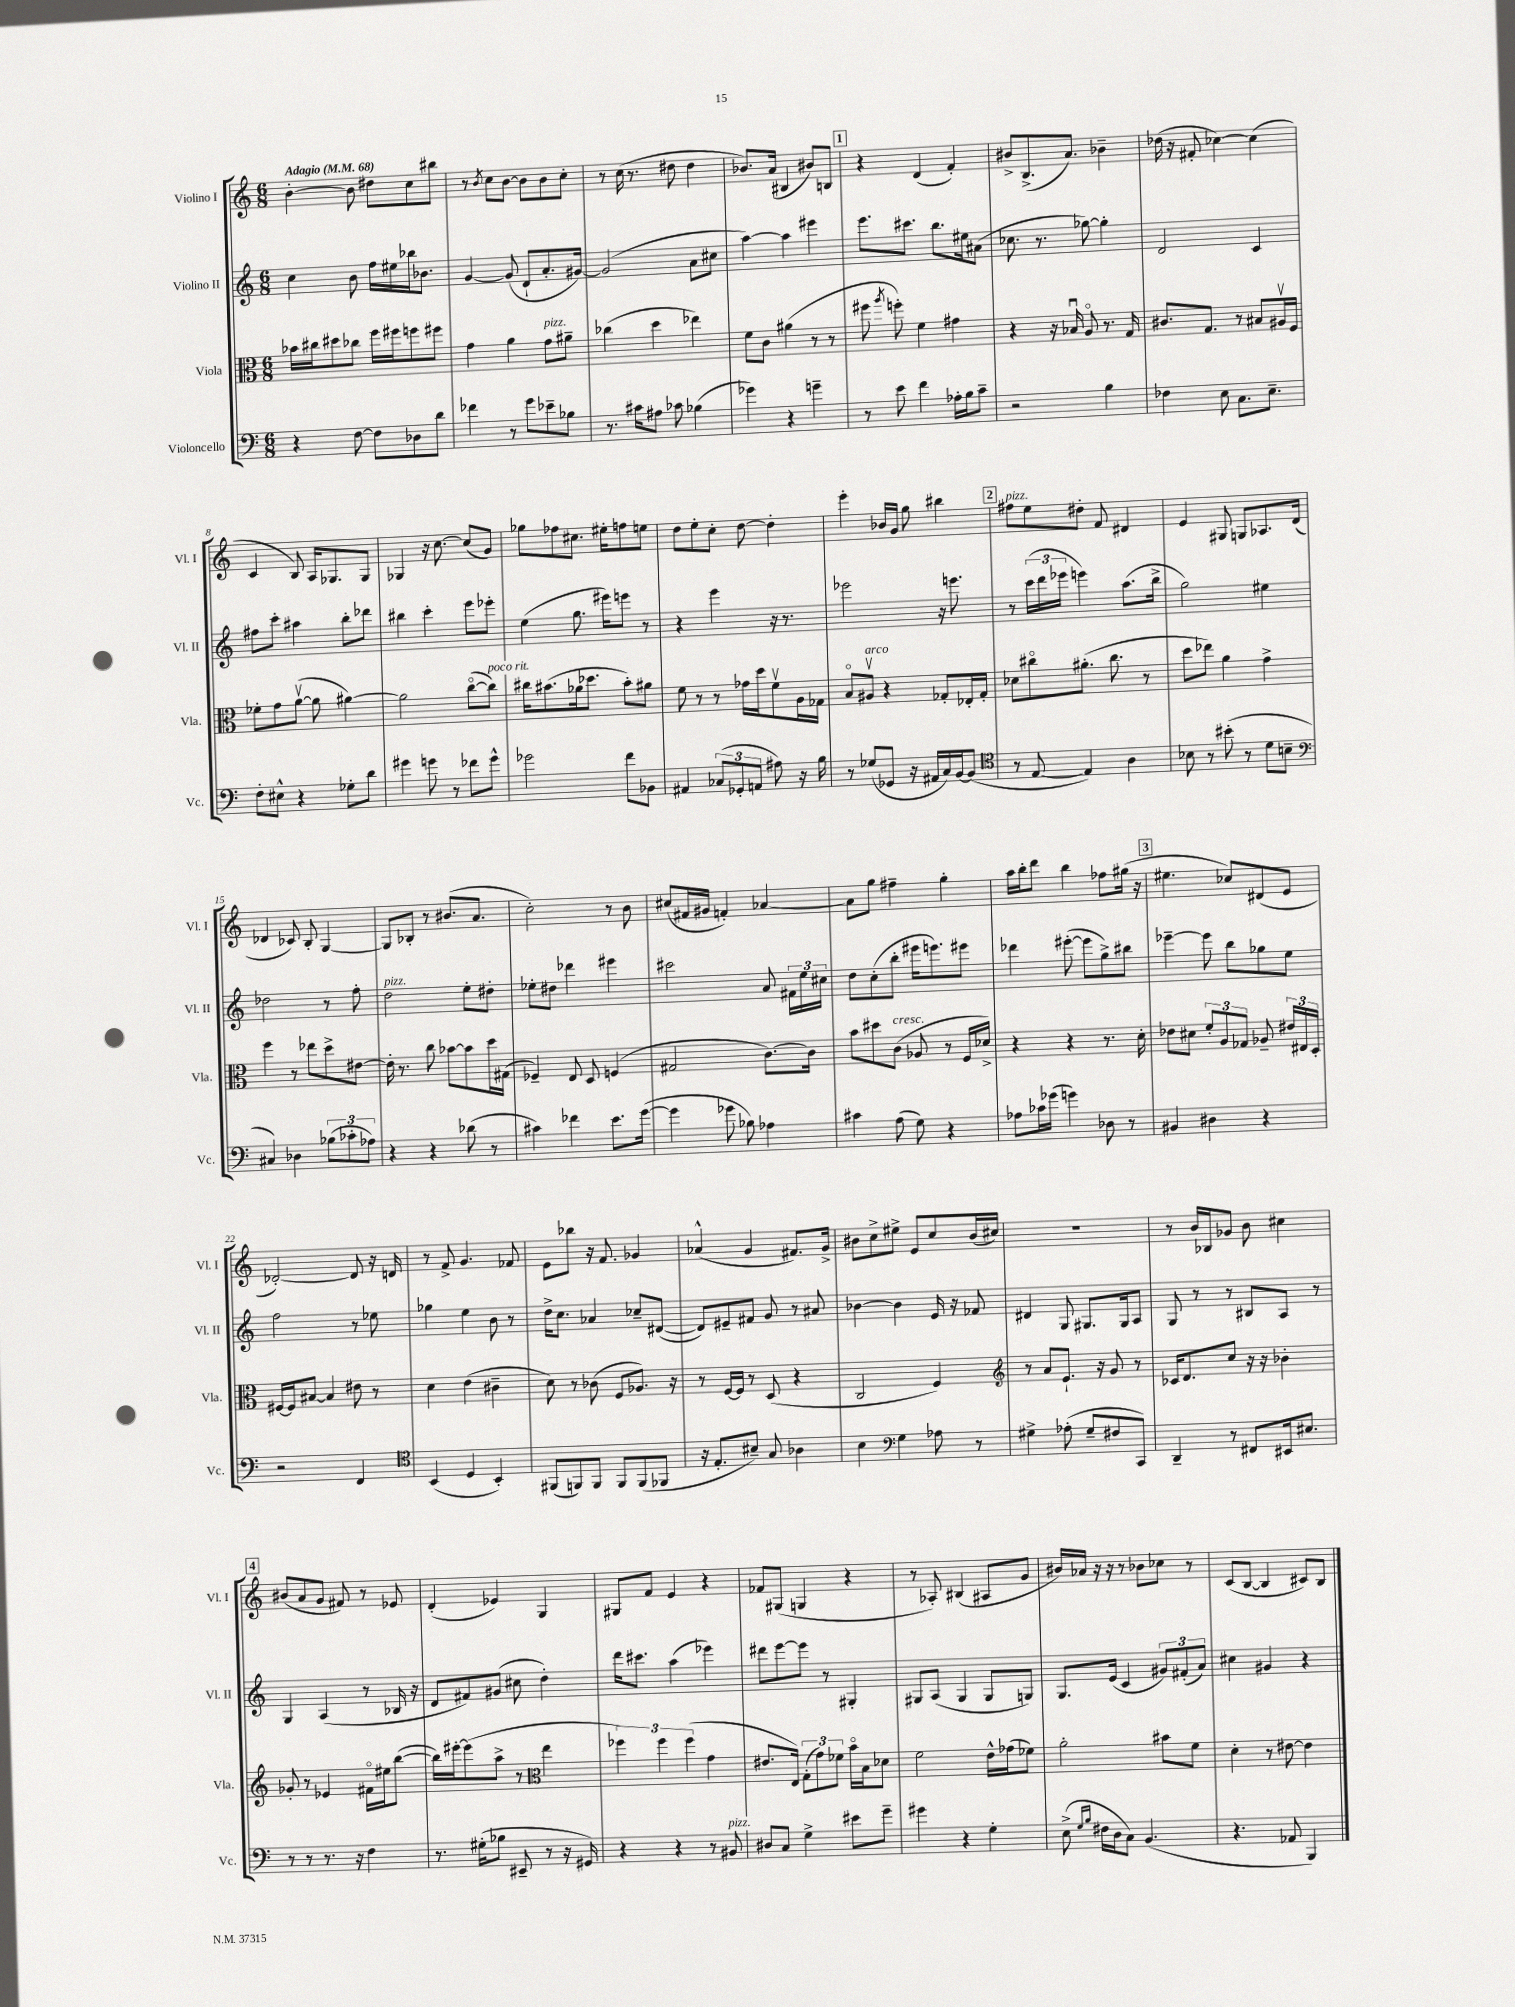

**kern	**kern	**kern	**kern
*part4	*part3	*part2	*part1
*staff4	*staff3	*staff2	*staff1
*I"Violoncello	*I"Viola	*I"Violino II	*I"Violino I
*I'Vc.	*I'Vla.	*I'Vl. II	*I'Vl. I
*clefF4	*clefC3	*clefG2	*clefG2
*k[]	*k[]	*k[]	*k[]
*M6/8	*M6/8	*M6/8	*M6/8
*MM68	*MM68	*MM68	*MM68
=1	=1	=1	=1
!	!	!	!LO:TX:a:B:t=Adagio
4r	16b-X\LL	4cc\	[4b'\
.	16cc#X\J	.	.
.	8dd#X\	.	.
[8F\	8cc-X\J	8b\	8b\]
8F\L]	16ff\LL	16ff\LL	8dd#X\L
.	16ff#X\J	16ee#X\	.
8D-X\	8ffn\	16bb-X\J	8cc\
.	.	8.b-X\J	.
8d\J	8ff#X\J	.	8bb#X\J
=2	=2	=2	=2
4f-X\	4g\	[4g/	8r
.	.	.	8qb/
.	.	.	8cc\L
8r	4a\	(8g/]	[8b\J
8g\L	.	8d`/L	8b\L]
!	!LO:TX:a:i:t=pizz.	!	!
8e-X~\	8g\L	8.a'/	8b\
8B-X\J	8a#X~\J	.	8cc'\J
.	.	[16g#X/Jk)	.
=3	=3	=3	=3
8.r	(4cc-X\	(2g#/]	8r
.	.	.	(16cc\
16c#X\KL	.	.	8.r
8A#X\J	4dd\	.	.
8c-X\	.	.	8dd#X\
(4B-X\	4ee-X\)	8a\L	4dd#\
.	.	8cc#X\J	.
=4	=4	=4	=4
4g-X\)	8f\L	[4aa\)	8.b-X/L)
.	8c\J	.	.
.	.	.	(16a/Jk
4r	(4a#X\	4aa\]	4B#X/
4gn~\	8r	4eee#X\	8b#X/L)
.	8r	.	8Bn/J
!!LO:REH:place=s1:t=1
=5	=5	=5	=5
8r	8ff#X\	8.eee\L	4r
.	8qaa/	.	.
8e\	8ffn'\)	.	.
.	.	8.ccc#X\J	.
4f\	4f\	.	(4d/
.	.	8.bb\L	.
16A-X'\LL	4g#X\	.	4f'/)
16B\J	.	16ee#X\k	.
8c~\J	.	(8a#X\J	.
=6	=6	=6	=6
2r	4r	8.cc-X\	8b#X^/L
.	.	.	(8.B^/
.	.	8.r	.
.	16r	.	.
.	16B-Xu/	.	8.a/J)
.	8A/	[8gg-X\)	.
4B\	8.r	4gg-'\]	4b-X~\
.	16G/	.	.
=7	=7	=7	=7
4F-X\	8.c#X/L	2d/	(16dd-X\
.	.	.	16r
.	.	.	8f#X'/
.	8.G/J	.	.
8E\	.	.	[4cc-X\)
8.C\L	8r	.	.
.	8B#X/L	4c/	(4cc-\]
8.E~\J	.	.	.
.	16A#Xv/L	.	.
.	16F/JJ	.	.
!!LO:LB:g=z
=8	=8	=8	=8
8F'\L	8f-X'\L	8ff#X\L	4c/
8E#X^^\J	8g\	8ccc'\J	.
4r	([8av\J	4aa#X\	8B/)
.	8a\]	.	16A/KL
.	.	.	8.G-X/
8G-X'\L	[4a#X\)	8bb'\L	.
8d\J	.	8ddd-X\J	8G-/J
=9	=9	=9	=9
4g#X\	2a#\]	4bb#X\	4G-X/
8gn\	.	4ccc'\	16r
.	.	.	[8.cc\
8r	.	.	.
8f-X\L	([8cc\L	8eee\L	(8cc/L]
!	!LO:TX:a:i:t=poco rit.	!	!
8g^^\J	8cc\J])	8eee-X'\J	8g/J)
=10	=10	=10	=10
2g-X\	16cc#X\KL	(4ee\	8gg-X\L
.	(8.b#X\	.	.
.	.	.	8ff-X\
.	16a-X\k	8.gg\	8.cc#X\J
.	8.dd-X\J	.	.
.	.	16eee#X\KL)	16ee#X'\KL
8f\L	8b#'\L)	8eeen\J	8ffn\
8BB-X\J	8a#X\J	8r	8een\J
=11	=11	=11	=11
4AA#X/	8f\	4r	8dd\L
.	8r	.	8ee'\
(12C-X/L	8r	4eee\	8cc'\J
12GG-X'/	.	.	.
.	16g-X\LL	.	[8dd\
12AAn/J	.	.	.
.	16dd\J	.	.
8A#X\)	8fv\	16r	4dd'\]
.	.	8.r	.
16r	16A\L	.	.
16B\	16G-X\JJ	.	.
=12	=12	=12	=12
8r	8B/L	2eee-X\	4eee'\
!	!LO:TX:a:i:t=arco	!	!
(8G-X/L	8A#Xv/J	.	.
8GG-X/J	4r	.	16b-X/LL
.	.	.	16g/JJ
16r	.	.	8gg\
16AA#X/LL	.	.	.
16C/)	8G-X'/L	16r	4bb#X\
[16BB/J	.	8.eeen\	.
(8BB/J]	16E-X'/L	.	.
.	16G-'/JJ	.	.
!!LO:REH:place=s1:t=2
=13	=13	=13	=13
*clefC4	*	*	*
!	!	!	!LO:TX:a:i:t=pizz.
8r	8d-X\L	8r	8ff#X\L
[8E/	8cc#X\	(24ccc\LL	8ee\
.	.	24ddd\	.
.	.	24eee-X\JJ	.
4E/])	(8.a#X'\J	4eeen\)	8dd#X'\J
.	.	.	8f/
.	8.cc#\	.	.
4A\	.	(8.aa\L	4d#X/
.	8r	.	.
.	.	16bb^\Jk	.
=14	=14	=14	=14
8B-X\	8dd\L	2gg\)	4e/
8r	8ee-X\J)	.	.
(8b#X'\	4a\	.	8G#X/
8r	.	.	8Gn/L
8d\L	4g^\	4ee#X\	8.A-X/
8Bn~\J	.	.	.
.	.	.	(16d/Jk
!!LO:LB:g=z
=15	=15	=15	=15
*clefF4	*	*	*
4C#X/)	4ff\	2dd-X\	4d-X/
4D-X\	8r	.	8c-X/)
.	8ee-X\L	.	8B'/
(12B-X\L	8dd^\	8r	[4G/
12c-X'\	.	.	.
.	[8e#X\J	8ff'\	.
12A-X\J)	.	.	.
=16	=16	=16	=16
!	!	!LO:TX:a:i:t=pizz.	!
4r	16e#'\]	2dd\	8G/L]
.	8.r	.	.
.	.	.	8B-X'/J
4r	8cc\	.	8r
.	[8b-X\L	.	(8.b#X/L
(8d-X\	8b-\]	8ee'\L	.
.	.	.	8.a/J
8r	16dd\L	8dd#X'\J	.
.	(16G#X\JJ	.	.
=17	=17	=17	=17
4c#X\)	4F-X~/)	8ee-X'\L	2cc'\)
.	.	8dd#X\J	.
4f-X\	8E/	4ddd-X\	.
.	8D/	.	.
8.e\L	(4Fn/	4eee#X\	8r
.	.	.	8b\
([16g\Jk	.	.	.
=18	=18	=18	=18
4g\]	2G#X/	2ccc#X\	(8cc#X/L
.	.	.	16f#X/L
.	.	.	16g#X/JJ
8g-X\	.	.	4fn'/)
8B-X\)	.	.	.
4A-X\	[8.c\L)	8a/	[4a-X/
.	.	24f#X\LL	.
.	.	24ee\	.
.	16c\Jk]	.	.
.	.	24cc#X\JJ	.
=19	=19	=19	=19
4c#X\	8b\L	8dd\L	8a-\L]
.	8dd#X\	(8cc'\	8gg\J
!	!LO:TX:a:i:t=cresc.	!	!
(8A\	(8c\J	8bb'\J	4ff#X~\
8G\)	8A-X/	16eee#X\KL	.
.	.	8.eeen\)	.
4r	8r	.	4gg'\
.	16F/LL	8eee#X\J	.
.	16d-X^/JJ)	.	.
=20	=20	=20	=20
8A-X\L	4r	4ddd-X\	16aa\LL
.	.	.	16bb'\J
16c-X\L	.	.	8ddd\J
(16g-X\JJ	.	.	.
4gn\)	4r	([8eee#X'\	4bb\
.	.	8eee#\L]	.
8D-X\	8.r	8gg^\)	8ff-X\L
8r	.	8bb#X\J	(16gg#X\Jk
.	16d'\	.	16r
!!LO:REH:place=s1:t=3
=21	=21	=21	=21
4BB#X/	8e-X\L	[4eee-X~\	4.ee#X\
.	8d#X\J	.	.
4D#X\	12f'/L	8eee-\]	.
.	12A/	.	.
.	.	8bb\L	8cc-X/L)
.	12G-X/J	.	.
4r	8A-X~/	8gg-X\	(8d#X/
.	24e#X/LL	8ee\J	8e/J
.	24E#X/	.	.
.	24D'/JJ	.	.
!!LO:LB:g=z
=22	=22	=22	=22
2r	[16F#X/LL	2ff\	[2d-X'/)
.	16F#/J]	.	.
.	[8B#X/J	.	.
.	4B#/]	.	.
4FF/	8e#X\	8r	8d-/]
.	8r	8ee-X\	16r
.	.	.	16dn/
=23	=23	=23	=23
*clefC4	*	*	*
(4BB/	4d\	4gg-X\	8r
.	.	.	8f^/
4D/	(4e\	4ee\	4.g/
4BB'/)	4c#X~\	8b\	.
.	.	8r	8f-X/
=24	=24	=24	=24
(8FF#X/L	8d\)	16dd^\KL	8e\L
.	.	8.cc\J	.
8FFn/)	8r	.	8bb-X\J
8FF/J	(8c-X\	4a-X/	16r
.	.	.	8.f/
8FF/L	8F/L	.	.
(8FF/	8.A-X/J)	8cc-X~/L	4g-X/
8FF-X/J	.	([8d#X/J	.
.	16r	.	.
=25	=25	=25	=25
16r	8r	8d#/L])	(4a-X^^/
8.E'/L	.	.	.
.	[16F/LL	8e#X~/	.
.	16F/JJ]	.	.
8B#X~/J)	8r	8f#X/J	4g/
8G/	(8D/	8g/	.
4A-X\	4r	8r	8.f#X/L)
.	.	8a#X/	.
.	.	.	16g^/Jk
=26	=26	=26	=26
4B\	2C/	[4b-X\	8b#X\L
.	.	.	8cc^\
*clefF4	*	*	*
4G\	.	4b-\]	8ee#X^\J
.	.	.	8e/L
8A-X\	4F/)	16e/	8cc/
.	.	16r	.
8r	.	8f-X/	(16b#/L
.	.	.	16cc#X/JJ)
=27	=27	=27	=27
*	*clefG2	*	*
4G#X^\	8r	4d#X/	2.r
.	8a/L	.	.
(8A-X'\	8.e`/J	8G/	.
8G#~/L	.	8.G#X/L	.
.	16r	.	.
8F#X/	8g/	.	.
.	.	16G#/k	.
8CC/J)	8r	8A/J	.
=28	=28	=28	=28
4DD~/	16c-X/KL	8G/	8r
.	8.d/	.	.
.	.	8r	16b/LL
.	.	.	16B-X/J
8r	8cc/J	8r	8g-X/J
8FF#X/L	16r	8B#X/L	8b\
.	16r	.	.
16EE#X/k	4b-X'\	8A/J	4cc#X\
8.E#X/J	.	.	.
.	.	8r	.
!!LO:LB:g=z
!!LO:REH:place=s1:t=4
=29	=29	=29	=29
8r	8g-X'/	4G/	(8b#X/L
8r	8r	.	8a/
8.r	4e-X/	(4A/	8g/J
.	.	.	8f#X/)
16r	.	.	.
4F\	16f#X\LL	8r	8r
.	16ee#X\J	.	.
.	([8bb\J	16B-X/	8e-X/
.	.	16r	.
=30	=30	=30	=30
8.r	16bb\LL])	8d/L	(4d'/
.	[16eee#X'\J	.	.
.	(8eee#\]	8f#X/)	.
(16G#X'\KL	.	.	.
8B-X\J	8aa^\J	(8g#X/J	4e-X/)
8EE#X~/	8r	8cc#X\	.
*	*clefC3	*	*
8r	4ee\	4dd'\)	4G/
16r	.	.	.
16GG#X/)	.	.	.
=31	=31	=31	=31
4r	6ff-X\)	16ddd\KL	8G#X/L
.	.	8.ccc#X\J	.
.	.	.	8f/J
.	6ff-\	.	.
4r	.	(4aa\	4e/
.	(6ff-\	.	.
8r	4g\	4eee-X\)	4r
!LO:TX:a:i:t=pizz.	!	!	!
8BB#X/	.	.	.
=32	=32	=32	=32
8D#X/L	8.e#X/L	8ddd#X\L	8f-X/L
8C/J	.	[8eee\	(8G#X/J
.	16E/Jk)	.	.
4G^\	(12G'\L	8eee\J]	4Gn/
.	12g\)	.	.
.	.	8r	.
.	12f-X\J	.	.
8e#X\L	16b\LL	4G#X'/	4r
.	16B\J	.	.
8g~\J	8d-X\J	.	.
=33	=33	=33	=33
4g#X\	2f\	8G#X/L	8r
.	.	(8A/J	8A-X'/)
4r	.	4G#/	(4B#X/
4G'\	16e^^\LL	8G#/L	8A#X/L
.	(16g-X\J	.	.
.	8f-X\J)	8Gn/J)	8g/J
=34	=34	=34	=34
(8E^\	2a'\	8.G/L	16b#X/LL)
.	.	.	16a-X/JJ
16qqG/LL	.	.	.
16qqB/JJ	.	.	.
16F#X\LL	.	.	16r
16D\J	.	(16e/Jk	16r
8C\J)	.	4c/	8r
(4.BB/	.	.	8b-X\L
.	8b#X\L	12g#X/L)	8cc-X\J
.	.	(12f#X'/	.
.	8f\J	.	8r
.	.	12a/J)	.
=35	=35	=35	=35
4.r	4d'\	4cc#X\	(8c/L
.	.	.	[8B/J
.	8r	4g#X/	4B/]
8AA-X/	[8e#X\	.	.
4BBB/)	4e#\]	4r	8c#X/L)
.	.	.	8B/J
==	==	==	==
*-	*-	*-	*-
